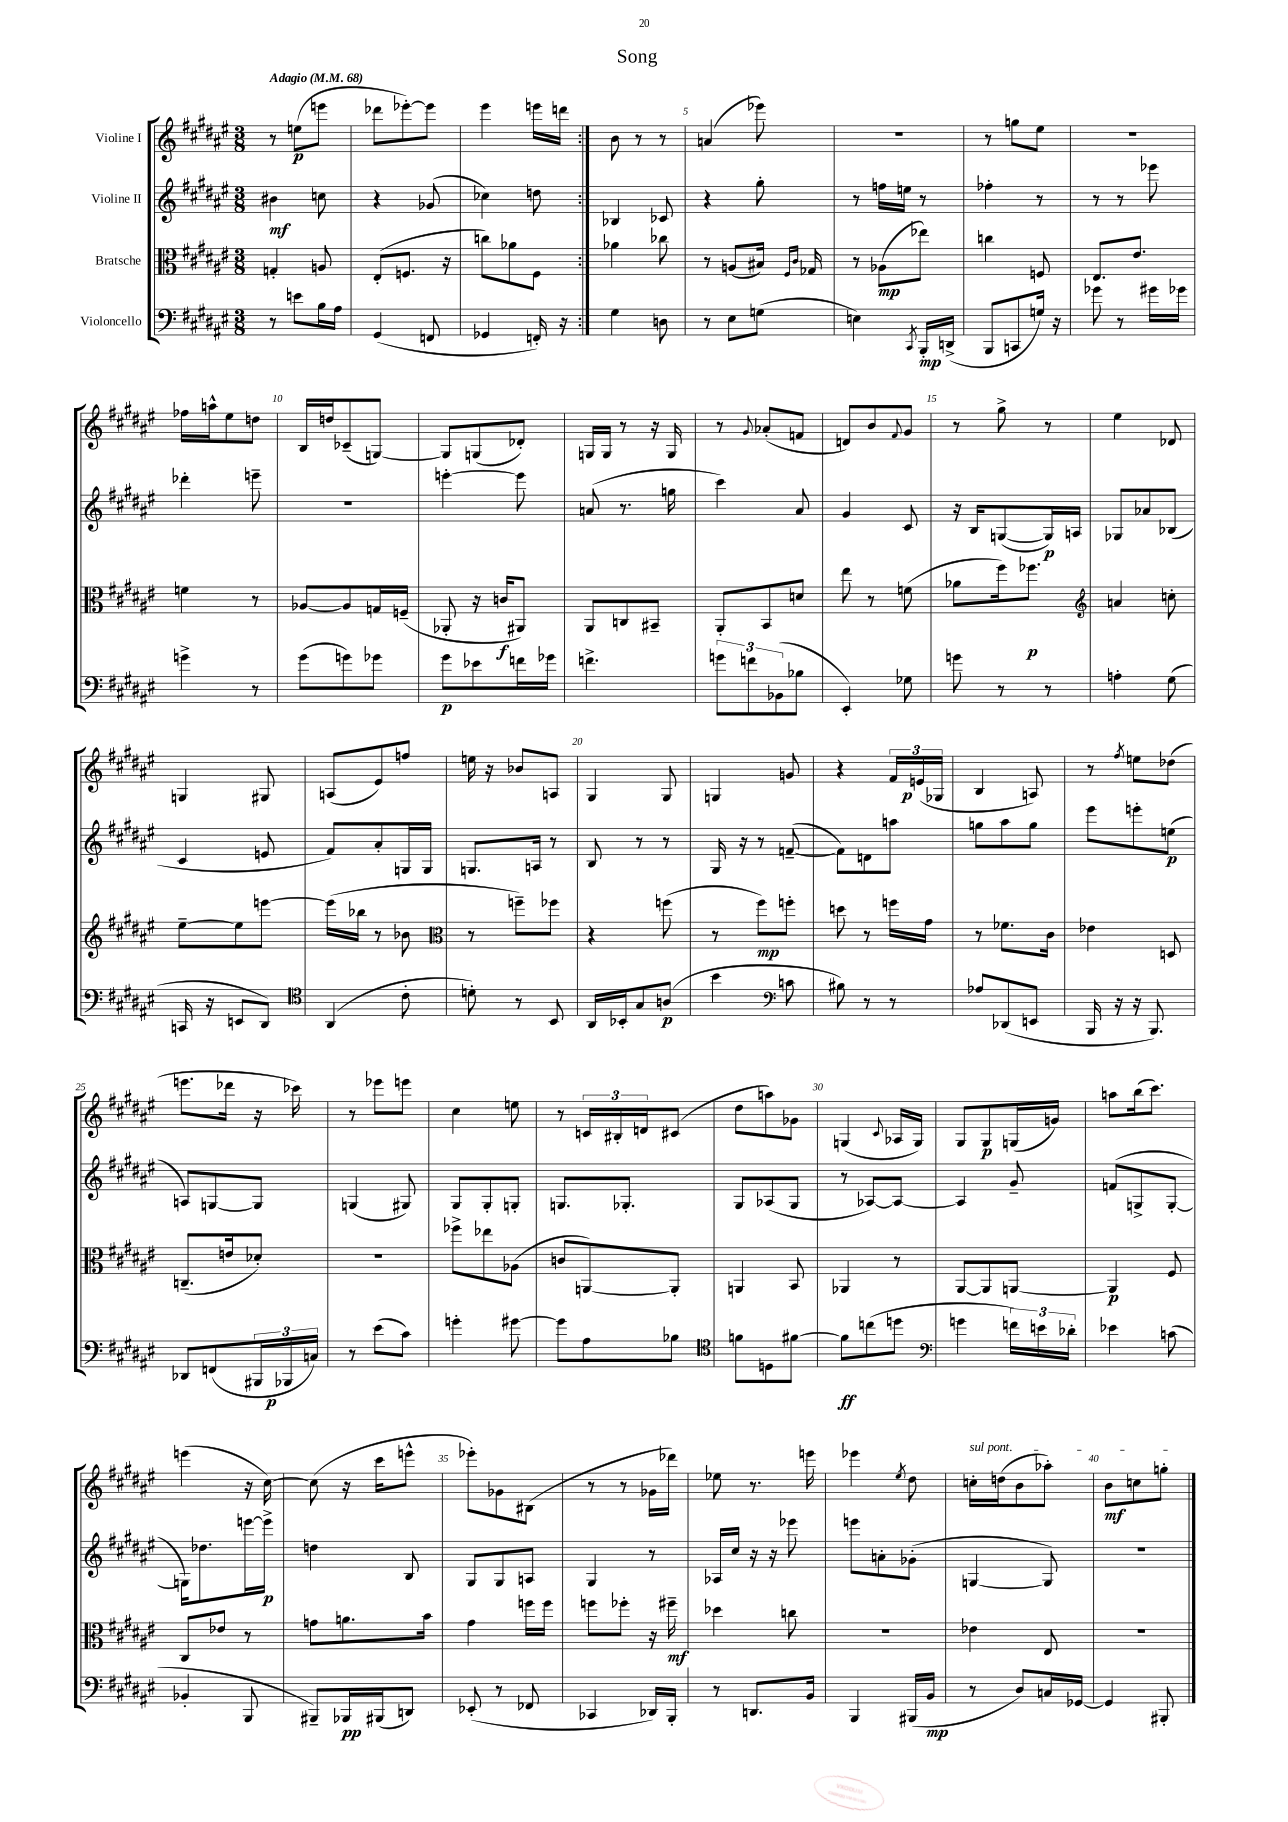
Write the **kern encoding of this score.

**kern	**dynam	**kern	**dynam	**kern	**dynam	**kern	**dynam
*part4	*part4	*part3	*part3	*part2	*part2	*part1	*part1
*staff4	*staff4	*staff3	*staff3	*staff2	*staff2	*staff1	*staff1
*I"Violoncello	*	*I"Bratsche	*	*I"Violine II	*	*I"Violine I	*
*clefF4	*	*clefC3	*	*clefG2	*	*clefG2	*
*k[f#c#g#d#a#e#]	*	*k[f#c#g#d#a#e#]	*	*k[f#c#g#d#a#e#]	*	*k[f#c#g#d#a#e#]	*
*M3/8	*	*M3/8	*	*M3/8	*	*M3/8	*
*MM68	*	*MM68	*	*MM68	*	*MM68	*
=1	=1	=1	=1	=1	=1	=1	=1
!	!	!	!	!	!	!LO:TX:a:B:t=Adagio	!
8r	.	4Gn'/	.	4b#X\	mf	8r	.
8en\L	.	.	.	.	.	(8een\L	p
16B\L	.	8An/	.	8ccn\	.	8eeen\J	.
16A#\JJ	.	.	.	.	.	.	.
=2	=2	=2	=2	=2	=2	=2	=2
(4GG#/	.	(8E#'/L	.	4r	.	8ddd-X\L	.
.	.	8.Fn/J	.	.	.	[8eee-X'\)	.
8FFn/	.	.	.	(8g-X/	.	8eee-\J]	.
.	.	16r	.	.	.	.	.
=3	=3	=3	=3	=3	=3	=3	=3
4GG-X/	.	8ccn\L)	.	4cc-X\)	.	4eee#\	.
.	.	8a-X\	.	.	.	.	.
16FFn'/)	.	8F#\J	.	8ddn\	.	16eeen\LL	.
16r	.	.	.	.	.	16dddn\JJ	.
=4:|!	=4:|!	=4:|!	=4:|!	=4:|!	=4:|!	=4:|!	=4:|!
4G#\	.	4a-X\	.	4B-X/	.	8b\	.
.	.	.	.	.	.	8r	.
8Dn\	.	8cc-X\	.	8c-X/	.	8r	.
=5	=5	=5	=5	=5	=5	=5	=5
8r	.	8r	.	4r	.	(4an/	.
8E#\L	.	(8An/L	.	.	.	.	.
(8Gn\J	.	16B#X/Jk)	.	8gg#'\	.	8eee-X\)	.
.	.	16qqF#/LL	.	.	.	.	.
.	.	16qqc#/JJ	.	.	.	.	.
.	.	16G-X/	.	.	.	.	.
=6	=6	=6	=6	=6	=6	=6	=6
4En\)	.	8r	.	8r	.	4.r	.
.	.	(8A-X\L	mp	16ffn\LL	.	.	.
.	.	.	.	16een\JJ	.	.	.
8qCC#/	.	.	.	.	.	.	.
16BBB'/LL	mp	8ee-X\J)	.	8r	.	.	.
(16DDn^/JJ	.	.	.	.	.	.	.
=7	=7	=7	=7	=7	=7	=7	=7
8BBB/L	.	4ccn\	.	4ff-X'\	.	8r	.
8CCn/	.	.	.	.	.	8ggn\L	.
16Gn/Jk)	.	8Fn/	.	8r	.	8ee#\J	.
16r	.	.	.	.	.	.	.
=8	=8	=8	=8	=8	=8	=8	=8
8g-X\	.	8.E#/L	.	8r	.	4.r	.
8r	.	.	.	8r	.	.	.
.	.	8.e#/J	.	.	.	.	.
16g#X\LL	.	.	.	8eee-X\	.	.	.
16g-X\JJ	.	.	.	.	.	.	.
!!LO:LB:g=z
=9	=9	=9	=9	=9	=9	=9	=9
4gn^\	.	4fn\	.	4ddd-X'\	.	16ff-X\LL	.
.	.	.	.	.	.	16aan^^\J	.
.	.	.	.	.	.	8ee#\	.
8r	.	8r	.	8eeen~\	.	8ddn\J	.
=10	=10	=10	=10	=10	=10	=10	=10
(8g#\L	.	[8A-X/L	.	4.r	.	16B/LL	.
.	.	.	.	.	.	16ddn/J	.
8gn\)	.	8A-/]	.	.	.	(8c-X~/	.
8g-X\J	.	16Gn/L	.	.	.	[8Gn/J)	.
.	.	(16Fn~/JJ	.	.	.	.	.
=11	=11	=11	=11	=11	=11	=11	=11
8g#\L	p	8AA-X'/	.	[4eeen'\	.	8G/L]	.
8e-X\	.	16r	.	.	.	(8Gn/	.
.	.	16cn/KL	f	.	.	.	.
16fn\L	.	8AA#X/J)	.	8eee\]	.	8d-X'/J)	.
16g-X\JJ	.	.	.	.	.	.	.
=12	=12	=12	=12	=12	=12	=12	=12
4.fn^\	.	8AA#/L	.	(8an/	.	16Gn/LL	.
.	.	.	.	.	.	16G/JJ	.
.	.	8Cn/	.	8.r	.	8r	.
.	.	8BB#X~/J	.	.	.	16r	.
.	.	.	.	16ggn\	.	16G/	.
=13	=13	=13	=13	=13	=13	=13	=13
12gn\L	.	8AA#'/L	.	4ccc#\)	.	8r	.
12fn\	.	.	.	.	.	.	.
.	.	.	.	.	.	8qqg#/	.
.	.	8BB/	.	.	.	(8a-X'/L	.
(12BB-X\	.	.	.	.	.	.	.
8B-X\J	.	8dn/J	.	8a#/	.	8fn/J	.
=14	=14	=14	=14	=14	=14	=14	=14
4EE#'/)	.	8ee#\	.	4g#/	.	8dn/L)	.
.	.	8r	.	.	.	8b/	.
.	.	.	.	.	.	8qqf#/	.
8G-X\	.	(8fn\	.	8c#/	.	8g#/J	.
=15	=15	=15	=15	=15	=15	=15	=15
8gn\	.	8a-X\L	.	16r	.	8r	.
.	.	.	.	16B/KL	.	.	.
8r	.	16ff#\k)	.	([8Gn/	.	8gg#^\	.
.	.	8.ff-X\J	p	.	.	.	.
8r	.	.	.	16G/L])	p	8r	.
.	.	.	.	16An/JJ	.	.	.
=16	=16	=16	=16	=16	=16	=16	=16
*	*	*clefG2	*	*	*	*	*
4An'\	.	4an/	.	8G-X/L	.	4ee#\	.
.	.	.	.	8a-X/	.	.	.
(8G#\	.	8ccn'\	.	(8B-X/J	.	8d-X/	.
!!LO:LB:g=z
=17	=17	=17	=17	=17	=17	=17	=17
16CCn/	.	[8ee#~\L	.	4c#/	.	4Gn/	.
16r	.	.	.	.	.	.	.
8EEn/L	.	8ee#\]	.	.	.	.	.
8DD#/J)	.	[8eeen\J	.	8en/	.	8G#X/	.
=18	=18	=18	=18	=18	=18	=18	=18
*clefC4	*	*	*	*	*	*	*
(4AA#/	.	(16eee\LL]	.	8f#/L)	.	(8An/L	.
.	.	16bb-X\JJ	.	.	.	.	.
.	.	8r	.	8a#'/	.	8e#/)	.
8c#'\	.	8b-X\	.	16Gn/L	.	8ffn/J	.
.	.	.	.	16G/JJ	.	.	.
=19	=19	=19	=19	=19	=19	=19	=19
*	*	*clefC3	*	*	*	*	*
8dn'\)	.	8r	.	8.Gn/L	.	16een\	.
.	.	.	.	.	.	16r	.
8r	.	8ffn~\L)	.	.	.	8b-X/L	.
.	.	.	.	16An/Jk	.	.	.
8BB/	.	8ff-X\J	.	8r	.	8An/J	.
=20	=20	=20	=20	=20	=20	=20	=20
16AA#/LL	.	4r	.	8B/	.	4G#/	.
16BB-X'/J	.	.	.	.	.	.	.
8G#/	.	.	.	8r	.	.	.
(8An/J	p	(8ffn\	.	8r	.	8G#/	.
=21	=21	=21	=21	=21	=21	=21	=21
4b\	.	8r	.	16G#/	.	4Gn/	.
.	.	.	.	16r	.	.	.
.	.	8ff#\L)	mp	8r	.	.	.
*clefF4	*	*	*	*	*	*	*
8cn\	.	8ffn'\J	.	([8fn~/	.	8gn/	.
=22	=22	=22	=22	=22	=22	=22	=22
8B#X\)	.	8ddn\	.	8f\L])	.	4r	.
8r	.	8r	.	8dn\	.	.	.
8r	.	16ffn\LL	.	8aan\J	.	24f#/LL	.
.	.	.	.	.	.	(24en/	p
.	.	16g#\JJ	.	.	.	.	.
.	.	.	.	.	.	24G-X/JJ	.
=23	=23	=23	=23	=23	=23	=23	=23
8A-X/L	.	8r	.	8ggn\L	.	4B/	.
(8DD-X/	.	8.f-X\L	.	8aa#\	.	.	.
8EEn/J	.	.	.	8gg\J	.	8An/)	.
.	.	16c#\Jk	.	.	.	.	.
=24	=24	=24	=24	=24	=24	=24	=24
16BBB/	.	4e-X\	.	8eee#\L	.	8r	.
16r	.	.	.	.	.	.	.
.	.	.	.	.	.	8qff#/	.
16r	.	.	.	8eeen'\	.	8een\L	.
8.BBB/)	.	.	.	.	.	.	.
.	.	8Dn/	.	(8een\J	p	(8dd-X\J	.
!!LO:LB:g=z
=25	=25	=25	=25	=25	=25	=25	=25
8DD-X/L	.	(8.Cn~/L	.	8An/L)	.	8.eeen\L	.
(8FFn/	.	.	.	[8Gn/	.	.	.
.	.	16en/k	.	.	.	16ddd-X\Jk	.
24BBB#X/L	.	8d-X'/J)	.	8G/J]	.	16r	.
24BBB-X/	p	.	.	.	.	.	.
.	.	.	.	.	.	16ccc-X\)	.
24Cn/JJ)	.	.	.	.	.	.	.
=26	=26	=26	=26	=26	=26	=26	=26
8r	.	4.r	.	(4Gn/	.	8r	.
(8e#\L	.	.	.	.	.	8eee-X\L	.
8c#\J)	.	.	.	8G#X/)	.	8eeen\J	.
=27	=27	=27	=27	=27	=27	=27	=27
4gn'\	.	8ff-X^\L	.	8G#/L	.	4cc#\	.
.	.	8ee-X\	.	8G#'/	.	.	.
[8g#X\	.	(8A-X\J	.	8Gn'/J	.	8een\	.
=28	=28	=28	=28	=28	=28	=28	=28
8g#\L]	.	8cn/L	.	8.Gn/L	.	8r	.
8A#\	.	[8AAn/)	.	.	.	24cn/LL	.
.	.	.	.	.	.	24B#X'/	.
.	.	.	.	8.G-X'/J	.	.	.
.	.	.	.	.	.	24dn/J	.
8B-X\J	.	8AA'/J]	.	.	.	(8c#X/J	.
=29	=29	=29	=29	=29	=29	=29	=29
*clefC4	*	*	*	*	*	*	*
8fn\L	.	4AAn/	.	8G#/L	.	8dd#\L	.
8Dn\	.	.	.	(8A-X/	.	8aan\)	.
[8f#X\J	.	8BB/	.	8G#/J	.	8g-X\J	.
=30	=30	=30	=30	=30	=30	=30	=30
8f#\L]	ff	4AA-X/	.	8r	.	(4Gn/	.
(8ccn\	.	.	.	[8A-X/L)	.	.	.
.	.	.	.	.	.	8qqc#/	.
8ddn\J	.	8r	.	8A-/J_	.	16A-X/LL	.
.	.	.	.	.	.	16G/JJ)	.
=31	=31	=31	=31	=31	=31	=31	=31
*clefF4	*	*	*	*	*	*	*
4gn\	.	[8AA#/L	.	4A-/]	.	8G#/L	.
.	.	8AA#/]	.	.	.	8G#/	p
24fn\LL)	.	[8AAn/J	.	8g#~/	.	(16Gn/L	.
24en\	.	.	.	.	.	.	.
.	.	.	.	.	.	16gn/JJ)	.
24d-X'\JJ	.	.	.	.	.	.	.
=32	=32	=32	=32	=32	=32	=32	=32
4e-X\	.	4AA/]	p	(8fn/L	.	8aan\L	.
.	.	.	.	8Gn^/	.	(16bb\k	.
.	.	.	.	.	.	8.ccc#\J)	.
(8cn\	.	8F#/	.	[8G'/J	.	.	.
!!LO:LB:g=z
=33	=33	=33	=33	=33	=33	=33	=33
4BB-X'/	.	8C#/L	.	16Gn\KL])	.	(4eeen\	.
.	.	.	.	8.dd-X\	.	.	.
.	.	8e-X/J	.	.	.	.	.
8BBB/	.	8r	.	[16eeen\L	.	16r	.
.	.	.	.	16eee^\JJ]	p	[16cc#\)	.
=34	=34	=34	=34	=34	=34	=34	=34
8BBB#X~/L)	.	8gn\L	.	4ddn\	.	(8cc#\]	.
16BBB-X/L	pp	8.an\	.	.	.	16r	.
(16BBB#X/J	.	.	.	.	.	16ccc#\KL	.
8DDn/J)	.	.	.	8B/	.	8eeen^^\J	.
.	.	16b\Jk	.	.	.	.	.
=35	=35	=35	=35	=35	=35	=35	=35
(8EE-X'/	.	4g#\	.	8G#/L	.	8eee-X'\L)	.
8r	.	.	.	8G#/	.	8g-X\	.
8FF-X/	.	16ffn\LL	.	8An/J	.	(8B#X\J	.
.	.	16ff\JJ	.	.	.	.	.
=36	=36	=36	=36	=36	=36	=36	=36
4CC-X/	.	8ffn\L	.	4G#/	.	8r	.
.	.	8ff-X'\J	.	.	.	8r	.
16DD-X/LL)	.	16r	.	8r	.	16g-X\LL	.
16BBB'/JJ	.	16ff#X~\	mf	.	.	16ddd-X\JJ)	.
=37	=37	=37	=37	=37	=37	=37	=37
8r	.	4dd-X\	.	16A-X/LL	.	8ee-X\	.
.	.	.	.	16cc#/JJ	.	.	.
8.DDn/L	.	.	.	16r	.	8.r	.
.	.	.	.	16r	.	.	.
.	.	8ccn\	.	8eee-X\	.	.	.
16BB/Jk	.	.	.	.	.	16eeen\	.
=38	=38	=38	=38	=38	=38	=38	=38
4BBB/	.	4.r	.	8eeen\L	.	4eee-X\	.
.	.	.	.	8an'\	.	.	.
.	.	.	.	.	.	8qee#/	.
(16BBB#X/LL	.	.	.	(8g-X'\J	.	8dd#\	.
16BB/JJ	mp	.	.	.	.	.	.
=39	=39	=39	=39	=39	=39	=39	=39
!	!	!	!	!	!	!LO:TX:a:i:t=sul pont.	!
8r	.	4e-X\	.	[4Gn/	.	16ccn'\LL	.
.	.	.	.	.	.	(16ddn\J	.
8D#/L)	.	.	.	.	.	8b\	.
16Cn/L	.	8E#/	.	8G/])	.	8aa-X'\J)	.
[16GG-X/JJ	.	.	.	.	.	.	.
=40	=40	=40	=40	=40	=40	=40	=40
4GG-/]	.	4.r	.	4.r	.	8b\L	mf
.	.	.	.	.	.	8ccn\	.
8BBB#X'/	.	.	.	.	.	8ggn'\J	.
==	==	==	==	==	==	==	==
*-	*-	*-	*-	*-	*-	*-	*-
